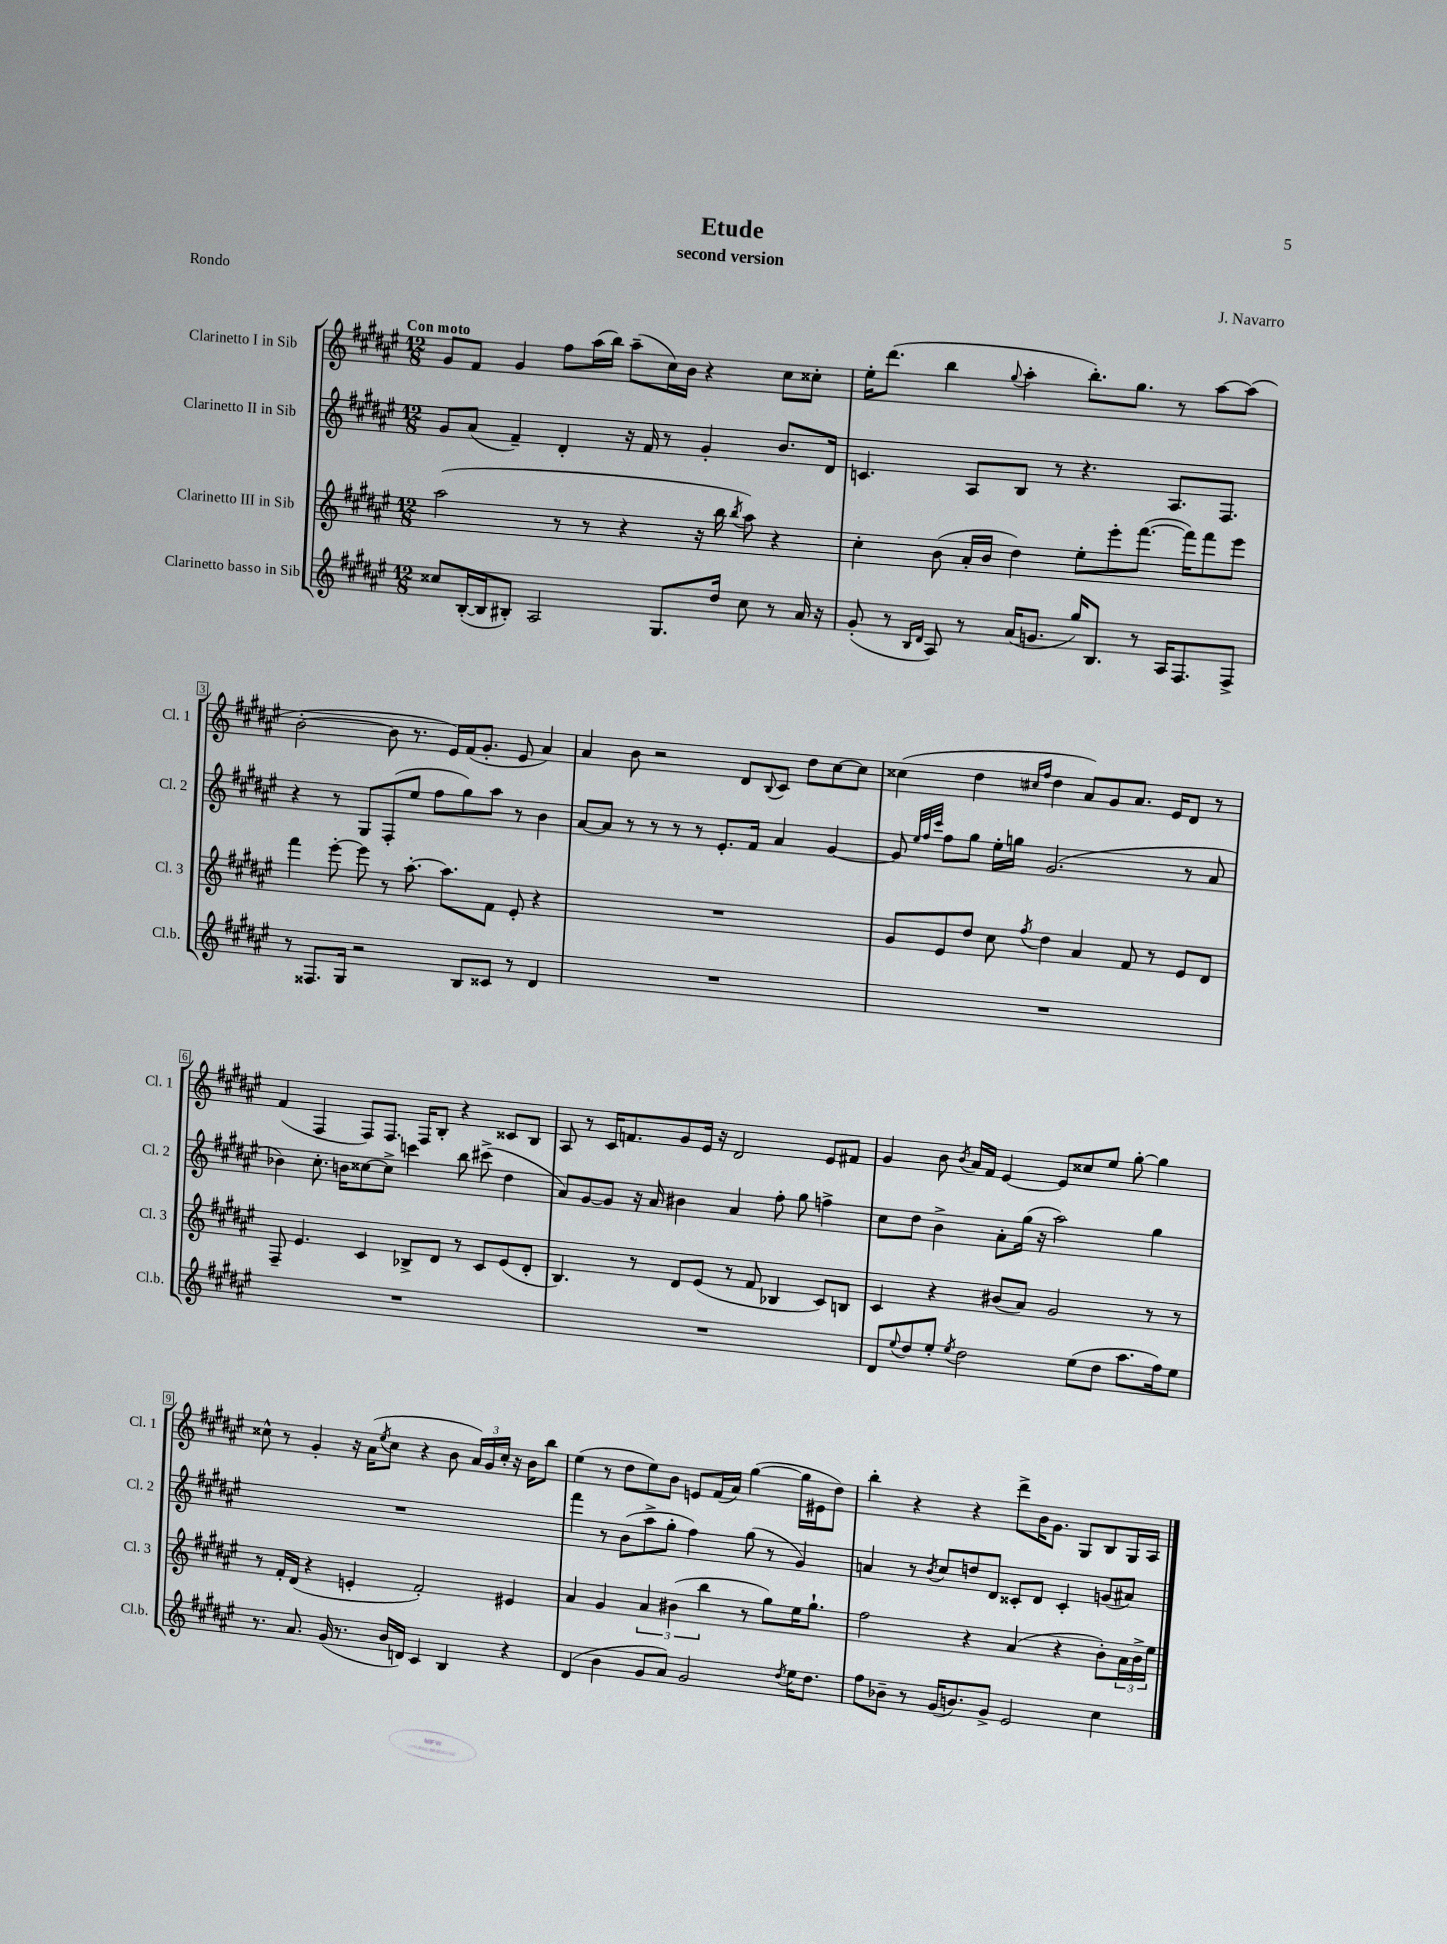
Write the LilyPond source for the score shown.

\header { title = "Etude" composer = "J. Navarro" subtitle = "second version" piece = "Rondo" }
<<
\new StaffGroup <<
\new Staff = "s0" \with { instrumentName = "Clarinetto I in Sib" shortInstrumentName = "Cl. 1" } {
    \clef treble \key fis \major \numericTimeSignature \time 12/8 \tempo "Con moto"
    gis'8 fis'8 gis'4 fis''8 ais''16( b''16) ais''8--( cis''16) b'16 r4 cis''8 cisis''8-. |
    eis''16-. dis'''8.( b''4 \appoggiatura { gis''8 } ais''4-. b''8.-.) gis''8. r8 ais''8~ ais''8( |
    b'2~-. b'8 r8. eis'16) fis'16( gis'8.-. eis'8 ais'4) |
    ais'4 b'8 r2 dis'8 \appoggiatura { b8 } cis'8 dis''8 cis''8~ cis''8 |
    cisis''4( dis''4 \grace { cis''16 fis''16 } dis''4 ais'8) gis'8 ais'8. eis'16 dis'8 r8 |
    fis'4( fis4 fis8) fis8. fis16 b8-. r4 cisis'8 b8 |
    ais8 r8 cis'16 f'8. gis'8 eis'16 r16 dis'2 eis'8 fis'8 |
    gis'4 b'8 \acciaccatura { b'8 } ais'16 fis'16 eis'4~ eis'8 cisis''8 eis''8 gis''8~-. gis''4 |
    cisis''8-^ r8 gis'4-. r16 ais'16( \acciaccatura { eis''8 } cisis''8 r4 b'8 \tuplet 3/2 { ais'16) gis'16 cisis''16-. } r16 b'16 b''8 |
    eis''4( r8 dis''8 eis''8) b'8 e'8 fis'16( ais'16) gis''4~( gis''16 eis'16 dis''8) |
    b''4-. r4 r4 dis'''8-> b'16 gis'8. gis8 b8 gis16 ais16 \bar "|." |
}
\new Staff = "s1" \with { instrumentName = "Clarinetto II in Sib" shortInstrumentName = "Cl. 2" } {
    \clef treble \key fis \major \numericTimeSignature \time 12/8
    gis'8 ais'8( fis'4--) dis'4-. r16 fis'16 r8 gis'4-. b'8. dis'16 |
    c'4. ais8 b8 r8 r4. ais8. fis8. |
    r4 r8 gis8 fis8-.( eis''8 fis''8 gis''8) ais''8 r8 b'4 |
    ais'8~ ais'8 r8 r8 r8 r8 eis'8.-. fis'16 ais'4 gis'4~ |
    gis'8 \grace { eis''32 fis''32 cis'''32 } fis''8 gis''8 eis''16-. g''16 gis'2.( r8 ais'8 |
    bes'4) cis''8.-. b'16 cisis''8~ cisis''8-> c'''4 b''8 cis'''8->( dis''4 |
    ais'8) gis'8~ gis'8 r16 ais'16 bis'4 ais'4 fis''8-. gis''8 f''4-> |
    cis''8 dis''8 b'4-> ais'8-. gis''16( r16 ais''2) gis''4 |
    R1. |
    fis'''4 r8 b'8( ais''8-> gis''8-. fis''4) gis''8( r8 gis'4) |
    a'4 r8 \acciaccatura { b'8 } cis''8 d''8 dis'8 cisis'8-. dis'8 cisis'4-. g'8( ais'8) \bar "|." |
}
\new Staff = "s2" \with { instrumentName = "Clarinetto III in Sib" shortInstrumentName = "Cl. 3" } {
    \clef treble \key fis \major \numericTimeSignature \time 12/8
    ais''2( r8 r8 r4 r16 b''16 \acciaccatura { b''8 } ais''8) r4 |
    cis''4-. b'8( ais'16-. b'16 dis''4) eis''8-. eis'''8-. fis'''8.~( fis'''16) fis'''8 eis'''8 |
    fis'''4 eis'''8~-. eis'''8 r8 ais''8.~-. ais''8. fis'8 eis'8-. r4 |
    R1. |
    gis'8 eis'8 dis''8 cis''8 \acciaccatura { fis''8 } dis''4 ais'4 fis'8 r8 eis'8 dis'8 |
    fis8-- eis'4. cis'4 bes8-> dis'8 r8 cis'8 eis'8( dis'8-. |
    b4.) r8 dis'8 eis'8( r8 fis'8 bes4 cis'8) b8 |
    cis'4 r4 bis'8( ais'8) gis'2 r8 r8 |
    r8 fis'16-. dis'16( r4 e'4-. fis'2-.) eis'4 |
    ais'4 gis'4 \tuplet 3/2 { ais'4 bis'4( b''4 } r8 gis''8) eis''16 gis''8.-! |
    fis''2 r4 ais'4( r4 b'8-.) \tuplet 3/2 { ais'16 b'16-> eis''16 } \bar "|." |
}
\new Staff = "s3" \with { instrumentName = "Clarinetto basso in Sib" shortInstrumentName = "Cl.b." } {
    \clef treble \key fis \major \numericTimeSignature \time 12/8
    cisis''8 b16~-.( b16 bis8-.) ais2 gis8. dis''16 cisis''8 r8 ais'16 r16 |
    gis'8-.( r8 \grace { b16 dis'16 } ais8) r8 ais'16( g'8. gis''16) b8. r8 ais16 fis8. fis8-> |
    r8 fisis8. gis16 r2 b8 cisis'8 r8 dis'4 |
    R1. |
    R1. |
    R1. |
    R1. |
    dis'8 \appoggiatura { eis''8 } dis''8 eis''8-. \acciaccatura { eis''8 } dis''2 eis''8( dis''8 ais''8. fis''16) eis''8 |
    r8. ais'8. gis'16( r8. b'16 d'16) cis'4 b4 r4 |
    dis'4( b'4 gis'8 ais'8) gis'2 \acciaccatura { dis''8 } eis''16 dis''8. |
    fis''8 bes'8-- r8 gis'16( b'8.) gis'8-> eis'2 cis''4 \bar "|." |
}
>>
>>
\layout { \context { \Score \override BarNumber.stencil = #(make-stencil-boxer 0.1 0.3 ly:text-interface::print) } }
